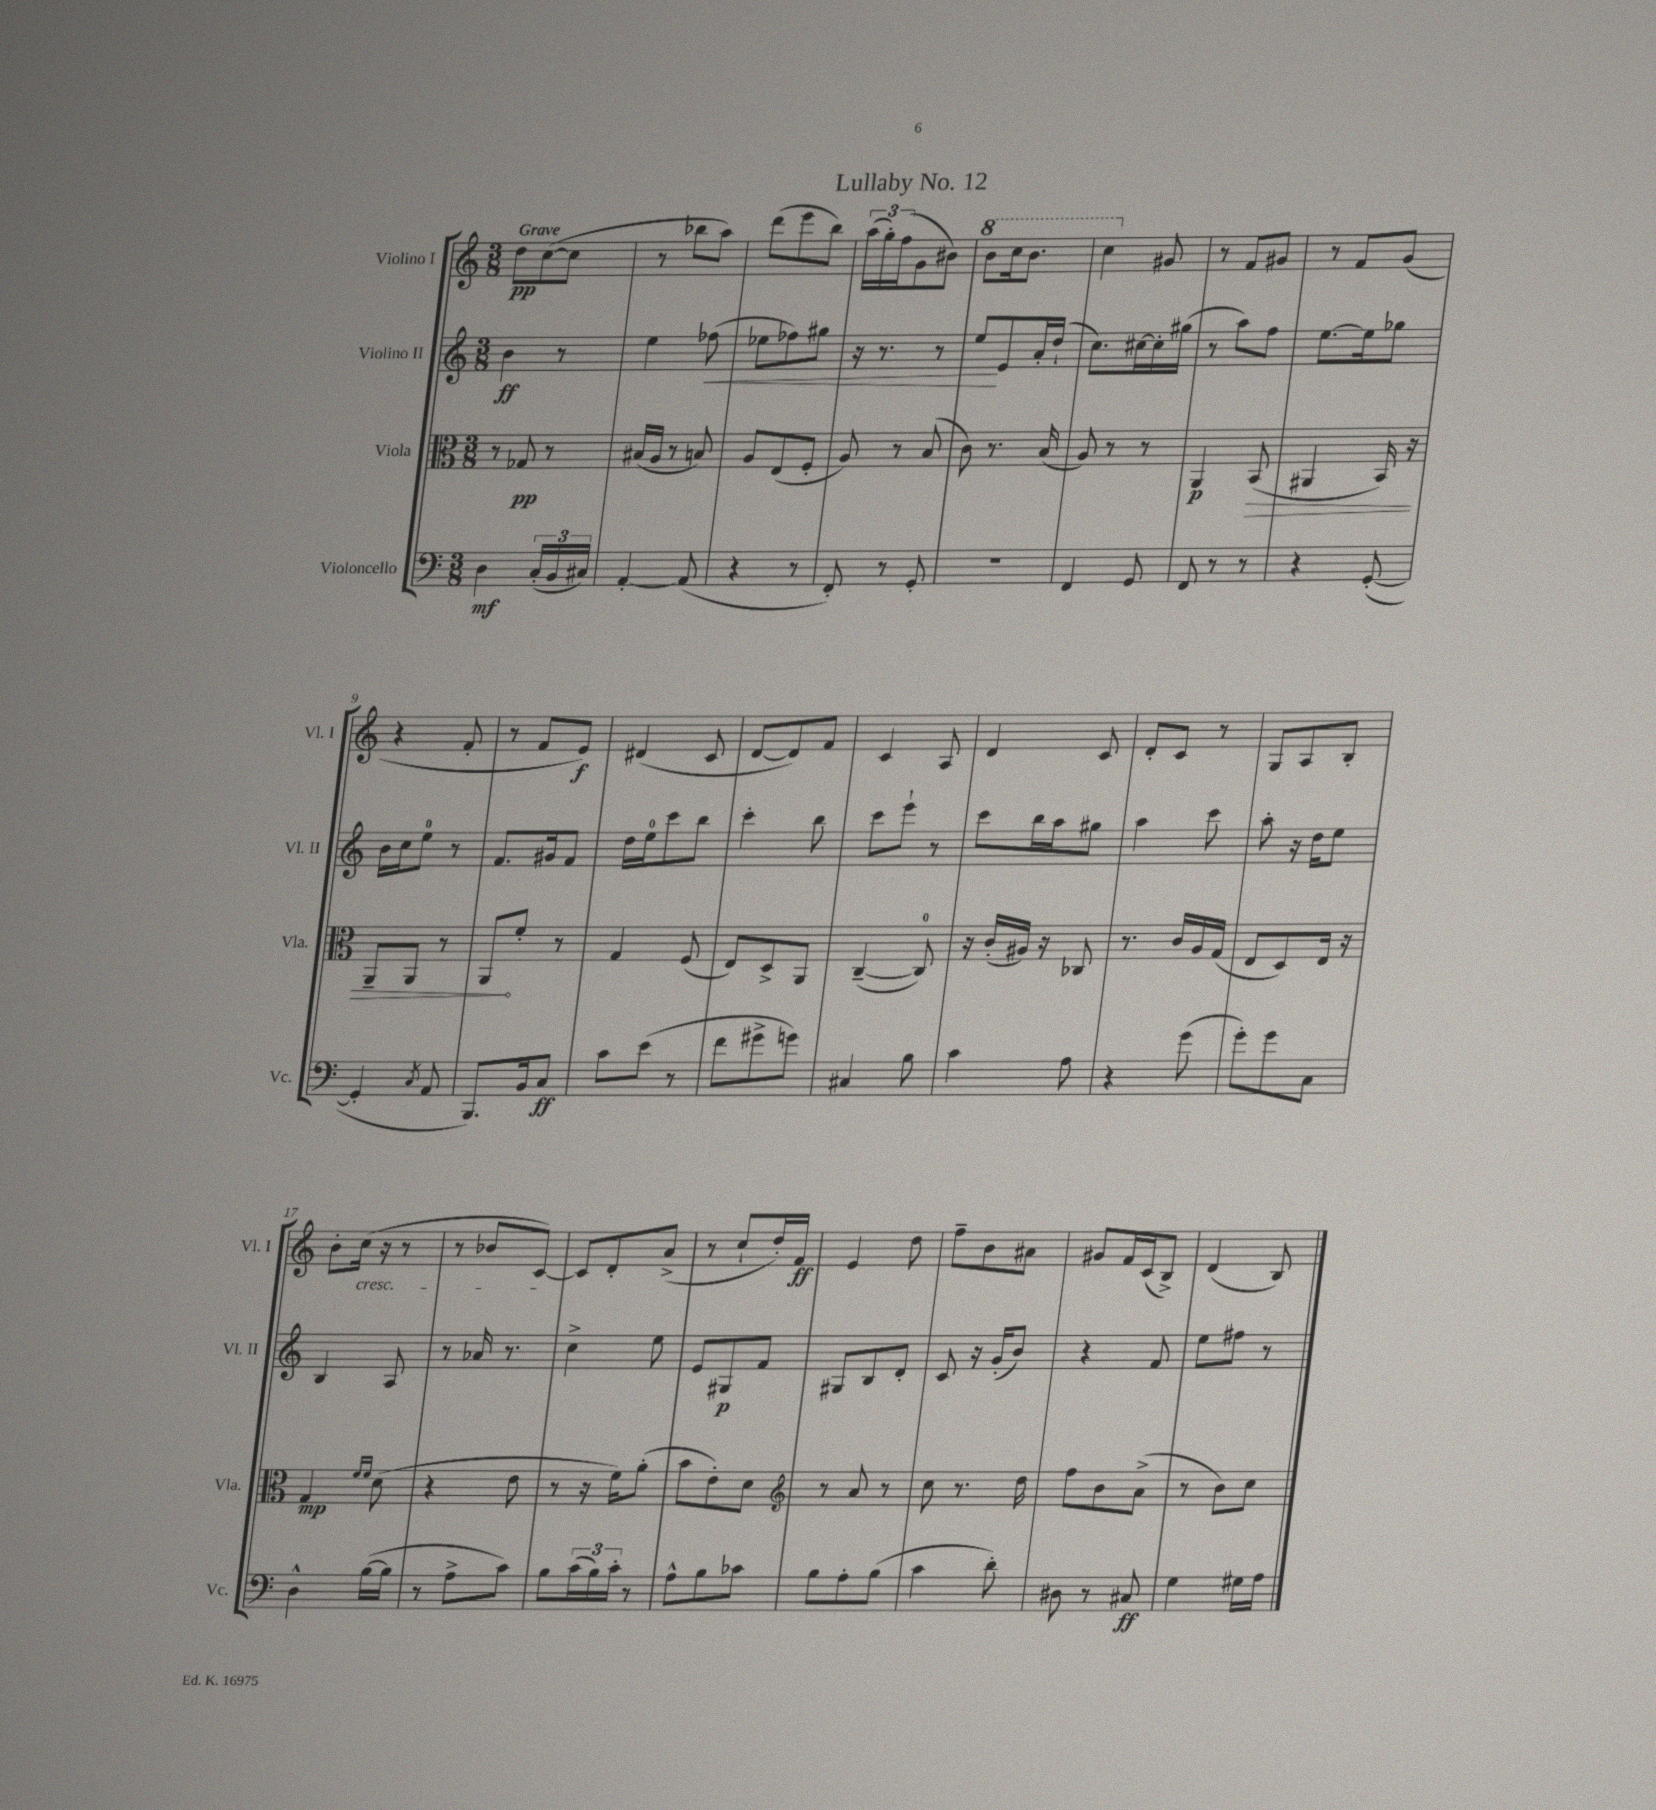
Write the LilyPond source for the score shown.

\header { title = "Lullaby No. 12" }
<<
\new StaffGroup <<
\new Staff = "s0" \with { instrumentName = "Violino I" shortInstrumentName = "Vl. I" } {
    \clef treble \key c \major \numericTimeSignature \time 3/8 \tempo "Grave"
    d''8\pp c''8~( c''8 |
    r8 bes''8 a''8) |
    d'''8( e'''8 b''8) |
    \tuplet 3/2 { a''16( g''16-.) f''16( } g'8 bis'8) |
    \ottava #1 b''8 c'''16 b''8. |
    c'''4 \ottava #0 gis'8 |
    r8 f'8 gis'8 |
    r8 f'8 g'8( |
    r4 f'8-. |
    r8 f'8 e'8\f) |
    dis'4( c'8 |
    d'8~ d'8) f'8 |
    c'4 a8 |
    d'4 c'8 |
    d'8-. c'8 r8 |
    g8 a8 b8-. |
    b'8-. c''16\cresc( r16 r8 |
    r8 bes'8 c'8~\!) |
    c'8 d'8-. a'8->( |
    r8 c''8-! d''16-.) f'16\ff |
    e'4 d''8 |
    f''8-- b'8 ais'8 |
    gis'8 f'16 c'16( b8->) |
    d'4( b8) \bar "|." |
}
\new Staff = "s1" \with { instrumentName = "Violino II" shortInstrumentName = "Vl. II" } {
    \clef treble \key c \major \numericTimeSignature \time 3/8
    b'4\ff r8 |
    e''4 fes''8\<( |
    ees''8 fes''8) gis''8 |
    r16 r8. r8 |
    e''8\! e'8 a'16-. d''16-!( |
    c''8.) cis''16~ cis''16-. gis''16( |
    r8 a''8) f''8 |
    e''8.~ e''16 ges''8 |
    b'16 c''16 e''8-0 r8 |
    f'8. gis'16 f'8 |
    d''16 e''16-0 c'''8 b''8 |
    c'''4-. b''8 |
    c'''8 e'''8-! r8 |
    c'''8 b''16 a''16 gis''8 |
    a''4 c'''8 |
    a''8-. r16 d''16 e''8 |
    b4 a8 |
    r8 aes'16 r8. |
    c''4-> e''8 |
    e'8 gis8\p f'8 |
    gis8 b8 d'8-. |
    c'8 r16 g'16-.( b'8) |
    r4 f'8 |
    e''8 fis''8 r8 \bar "|." |
}
\new Staff = "s2" \with { instrumentName = "Viola" shortInstrumentName = "Vla." } {
    \clef alto \key c \major \numericTimeSignature \time 3/8
    r8 ges8\pp r8 |
    bis16( a16 r8 b8) |
    a8 e8( f8-. |
    a8) r8 b8( |
    c'8) r8. b16( |
    a8) r8 r8 |
    a,4\p \once \override Hairpin.circled-tip = ##t b,8\>( |
    ais,4 b,16) r16 |
    a,8-- a,8 r8 |
    a,8\! f'8-. r8 |
    g4 f8( |
    e8) d8-> a,8 |
    c4~--( c8-0) |
    r16 c'16-.( ais16) r16 ces8 |
    r8. c'16 a16 g16( |
    e8 d8) e16 r16 |
    g4\mp \grace { f'16 f'16 } d'8( |
    r4 e'8 |
    r8 r16 f'16) a'8-.( |
    b'8 e'8-.) d'8 |
    \clef treble r8 a'8 r8 |
    c''8 r8. d''16 |
    f''8 b'8 a'8->( |
    r8 b'8) c''8 \bar "|." |
}
\new Staff = "s3" \with { instrumentName = "Violoncello" shortInstrumentName = "Vc." } {
    \clef bass \key c \major \numericTimeSignature \time 3/8
    d4\mf \tuplet 3/2 { c16-.( b,16 cis16) } |
    a,4~-. a,8( |
    r4 r8 |
    f,8-.) r8 g,8-. |
    R4. |
    f,4 g,8 |
    f,8 r8 r8 |
    r4 g,8~-.( |
    g,4-. \acciaccatura { c8 } a,8 |
    b,,8.) b,16 c8\ff |
    c'8 e'8( r8 |
    f'8 gis'8-> g'8) |
    cis4 b8 |
    c'4 a8 |
    r4 g'8( |
    g'8-.) g'8 c8 |
    d4-^ b16~( b16 |
    r8 a8-> c'8) |
    b8 \tuplet 3/2 { c'16( b16) c'16-. } r8 |
    a8-^ b8 ces'8 |
    b8 a8-. b8( |
    c'4 d'8-.) |
    dis8 r8 cis8\ff |
    g4 gis16 a16 \bar "|." |
}
>>
>>
